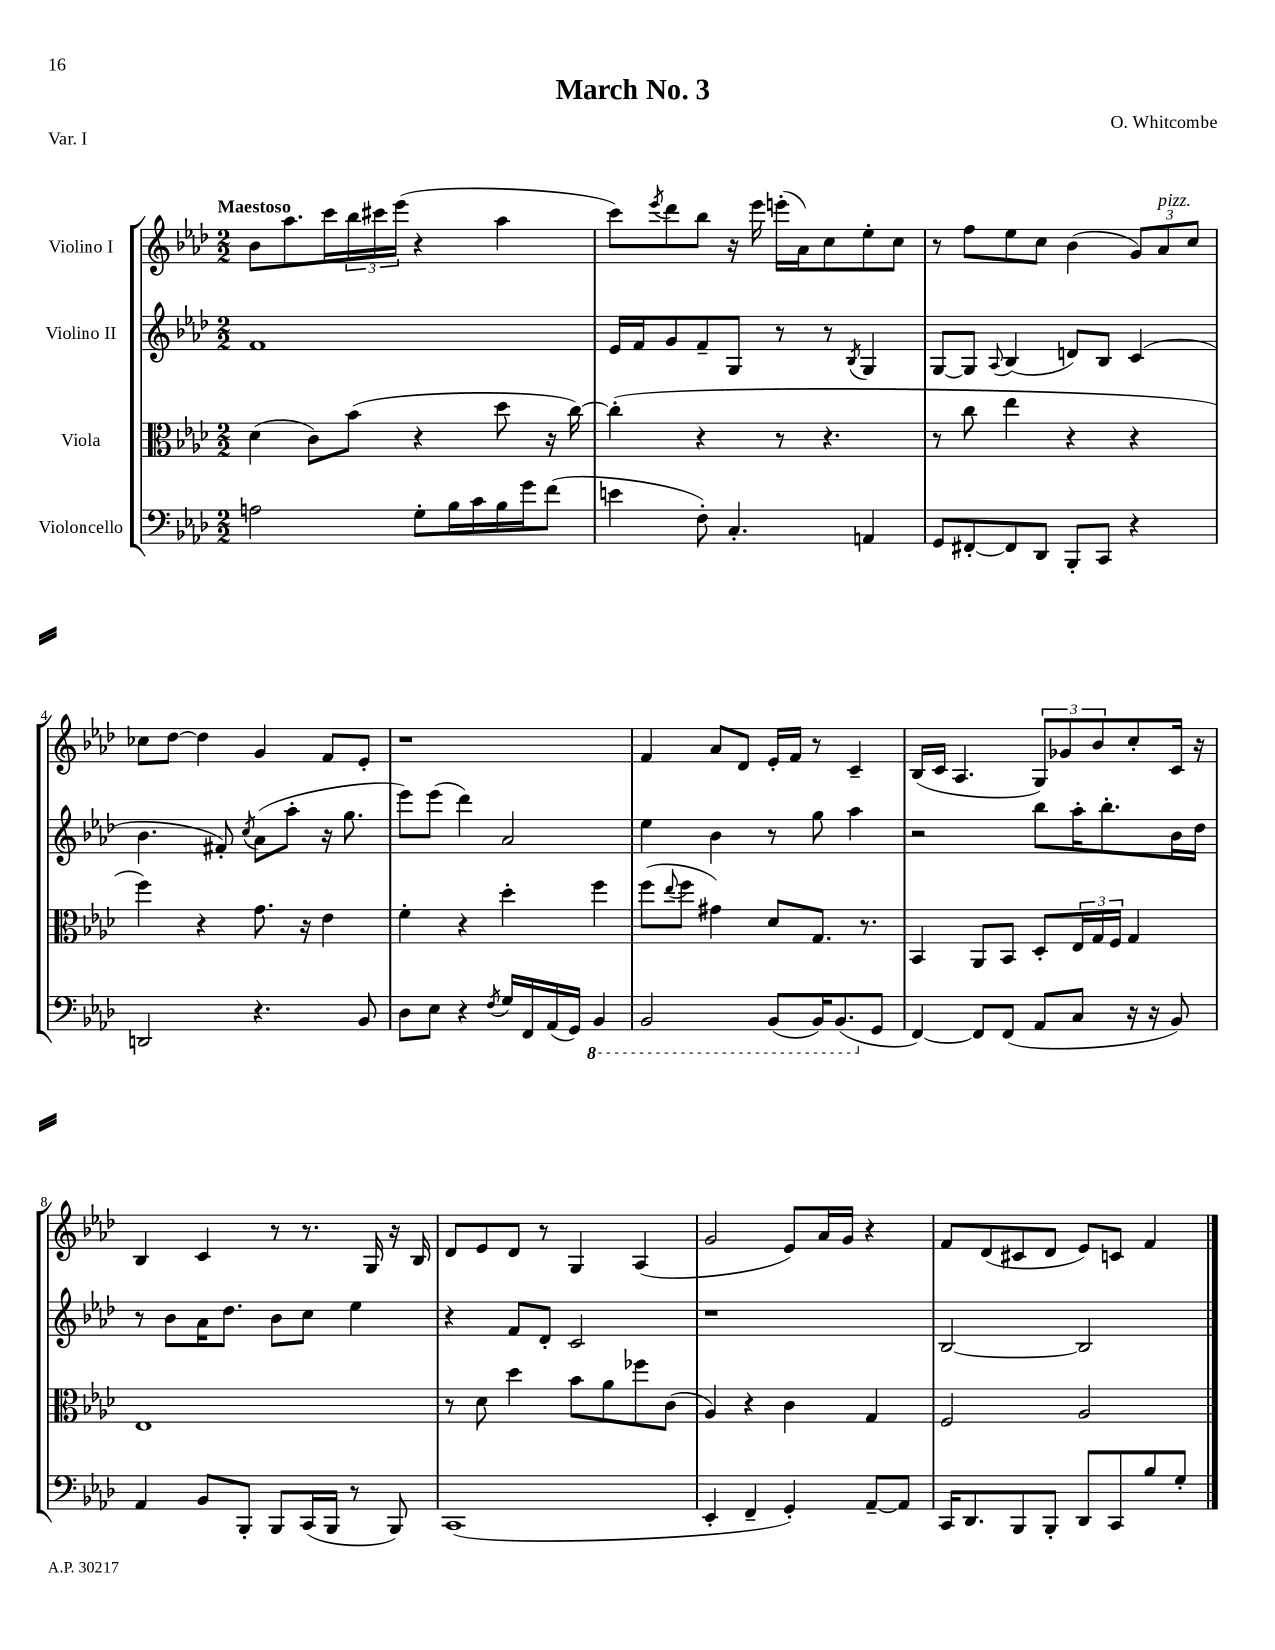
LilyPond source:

\header { title = "March No. 3" composer = "O. Whitcombe" piece = "Var. I" }
<<
\new StaffGroup <<
\new Staff = "s0" \with { instrumentName = "Violino I" } {
    \clef treble \key aes \major \numericTimeSignature \time 2/2 \tempo "Maestoso"
    bes'8 aes''8. c'''16 \tuplet 3/2 { bes''16 cis'''16 ees'''16( } r4 aes''4 |
    c'''8) \acciaccatura { ees'''8 } des'''8 bes''8 r16 ees'''16 e'''16-.( aes'16) c''8 ees''8-. c''8 |
    r8 f''8 ees''8 c''8 bes'4( \tuplet 3/2 { g'8) aes'8^\markup { \italic "pizz." } c''8 } |
    ces''8 des''8~ des''4 g'4 f'8 ees'8-. |
    r1 |
    f'4 aes'8 des'8 ees'16-. f'16 r8 c'4-- |
    bes16( c'16 aes4. \tuplet 3/2 { g8) ges'8 bes'8 } c''8-. c'16 r16 |
    bes4 c'4 r8 r8. g16 r16 bes16 |
    des'8 ees'8 des'8 r8 g4 aes4( |
    g'2 ees'8) aes'16 g'16 r4 |
    f'8 des'8( cis'8 des'8 ees'8) c'8 f'4 \bar "|." |
}
\new Staff = "s1" \with { instrumentName = "Violino II" } {
    \clef treble \key aes \major \numericTimeSignature \time 2/2
    f'1 |
    ees'16 f'16 g'8 f'8-- g8 r8 r8 \acciaccatura { bes8 } g4 |
    g8~ g8 \appoggiatura { aes8 } bes4( d'8) bes8 c'4( |
    bes'4. fis'8-.) \acciaccatura { c''8 } aes'8( aes''8-. r16 g''8. |
    ees'''8) ees'''8( des'''4) aes'2 |
    ees''4 bes'4 r8 g''8 aes''4 |
    r2 bes''8 aes''16-. bes''8.-. bes'16 des''16 |
    r8 bes'8 aes'16 des''8. bes'8 c''8 ees''4 |
    r4 f'8 des'8-. c'2 |
    r1 |
    bes2~ bes2 \bar "|." |
}
\new Staff = "s2" \with { instrumentName = "Viola" } {
    \clef alto \key aes \major \numericTimeSignature \time 2/2
    des'4( c'8) bes'8( r4 des''8 r16 c''16~) |
    c''4-.( r4 r8 r4. |
    r8 c''8 ees''4 r4 r4 |
    f''4) r4 g'8. r16 ees'4 |
    f'4-. r4 des''4-. f''4 |
    f''8( \appoggiatura { ees''8 } f''8 gis'4) des'8 g8. r8. |
    bes,4 aes,8 bes,8 des8-. \tuplet 3/2 { ees16 g16 f16 } g4 |
    ees1 |
    r8 des'8 des''4 bes'8 aes'8 fes''8 c'8( |
    aes4) r4 c'4 g4 |
    f2 aes2 \bar "|." |
}
\new Staff = "s3" \with { instrumentName = "Violoncello" } {
    \clef bass \key aes \major \numericTimeSignature \time 2/2
    a2 g8-. bes16 c'16 bes16 g'16 f'8( |
    e'4 f8-.) c4.-. a,4 |
    g,8 fis,8~-. fis,8 des,8 bes,,8-. c,8 r4 |
    d,2 r4. bes,8 |
    des8 ees8 r4 \acciaccatura { f8 } g16 f,16 aes,16( g,16) \ottava #-1 bes,,4 |
    bes,,2 bes,,8( bes,,16) bes,,8.( \ottava #0 g,8 |
    f,4~) f,8 f,8( aes,8 c8 r16 r16 bes,8) |
    aes,4 bes,8 bes,,8-. bes,,8 c,16( bes,,16 r8 bes,,8) |
    c,1( |
    ees,4-. f,4-- g,4-.) aes,8~-- aes,8 |
    c,16 des,8. bes,,8 bes,,8-. des,8 c,8 bes8 g8-. \bar "|." |
}
>>
>>
